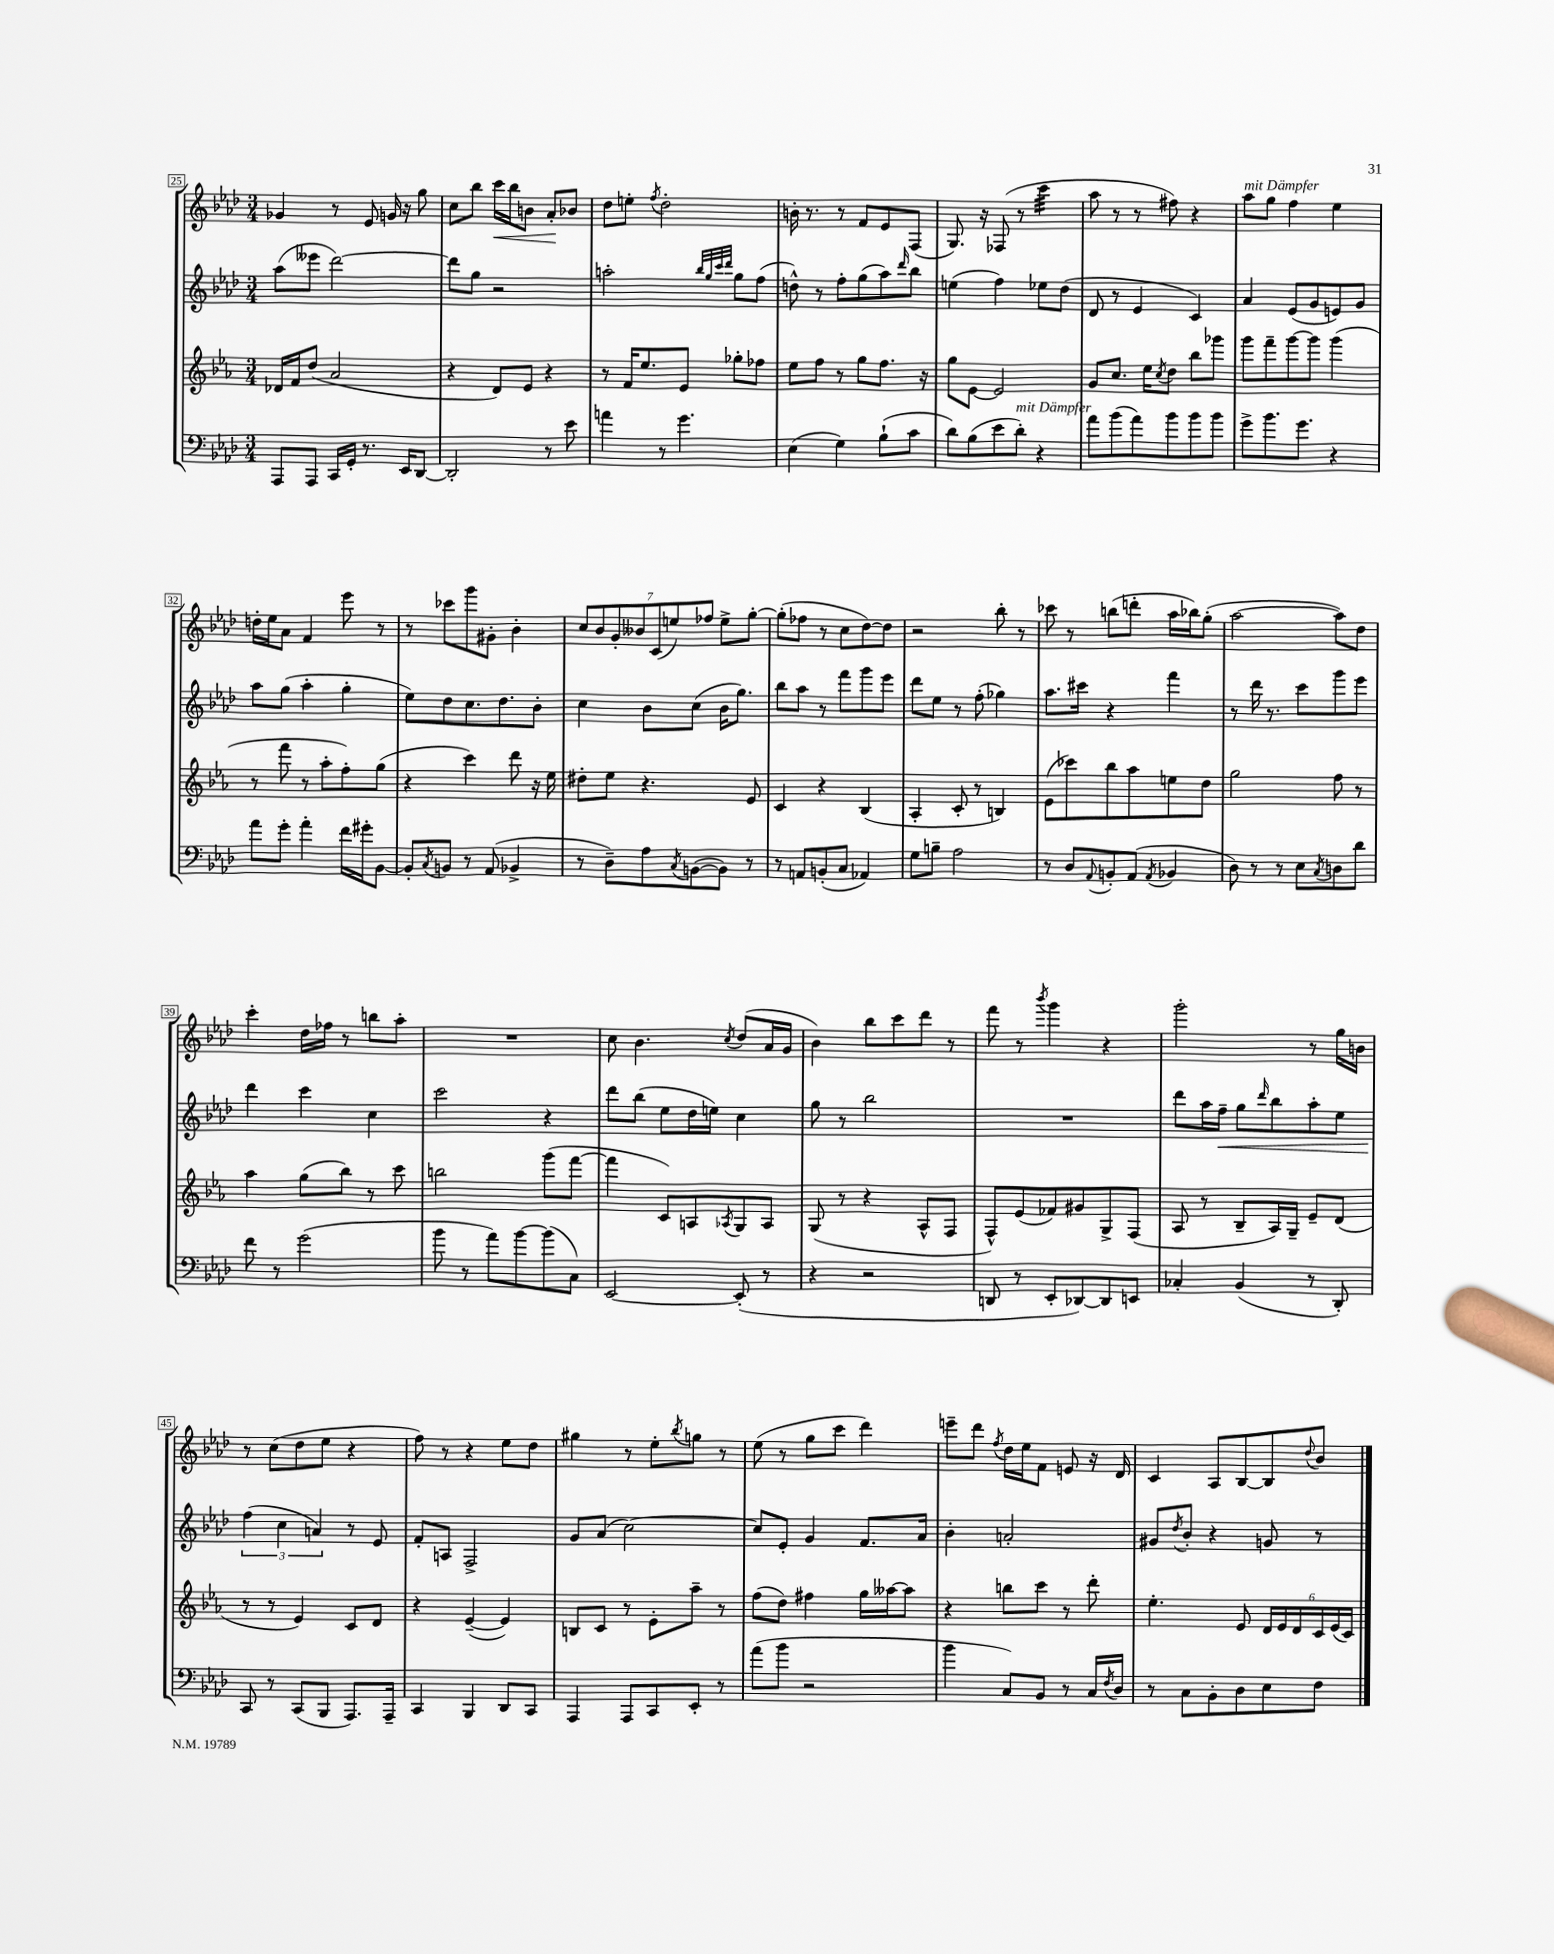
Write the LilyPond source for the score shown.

<<
\new StaffGroup <<
\new Staff = "s0" {
    \clef treble \key aes \major \numericTimeSignature \time 3/4
    ges'4 r8 ees'8 g'16 r16 g''8 |
    c''8 bes''8 c'''16\< bes''16 b'8 aes'8-.\! bes'8 |
    des''8 e''8-. \acciaccatura { f''8 } des''2-. |
    b'16-. r8. r8 f'8 ees'8 f8( |
    g8.) r16 fes8( r8 c'''4:32 |
    aes''8 r8 r8 fis''8) r4 |
    aes''8^\markup { \italic "mit Dämpfer" } g''8 f''4 ees''4 |
    d''16-. ees''16 aes'8 f'4 ees'''8 r8 |
    r8 ces'''8 g'''8 gis'8-. bes'4-. |
    \tuplet 7/4 { c''8 bes'8 g'8-. beses'8 c'8( e''8) fes''8 } e''8-> g''8~-. |
    g''8-.( fes''8 r8 c''8 des''8~) des''8 |
    r2 bes''8-. r8 |
    ces'''8 r8 b''8( d'''8-. aes''16 bes''16) g''8-.( |
    aes''2~ aes''8) des''8 |
    c'''4-. des''16 fes''16 r8 b''8 aes''8-. |
    R2. |
    c''8 bes'4. \acciaccatura { c''8 } des''8( aes'16 g'16 |
    bes'4) bes''8 c'''8 des'''8 r8 |
    f'''8 r8 \acciaccatura { bes'''8 } g'''4 r4 |
    g'''2-. r8 g''16 b'16 |
    r8 c''8( des''8 ees''8 r4 |
    f''8) r8 r4 ees''8 des''8 |
    gis''4 r8 ees''8-. \acciaccatura { bes''8 } g''8 r8 |
    ees''8( r8 g''8 c'''8 des'''4) |
    e'''8-- des'''8 \acciaccatura { f''8 } des''16 ees''16 f'8 e'8 r16 des'16 |
    c'4 aes8 bes8~ bes8 \appoggiatura { des''8 } bes'8 \bar "|." |
}
\new Staff = "s1" {
    \clef treble \key aes \major \numericTimeSignature \time 3/4
    aes''8( eeses'''8 des'''2~) |
    des'''8 g''8 r2 |
    a''2-. \grace { bes''32 g''32 c'''32 des'''32 } g''8 f''8( |
    d''8-^) r8 f''8-. g''8( aes''8) \grace { des'''16 } bes''8 |
    e''4( f''4) ees''8 des''8( |
    des'8 r8 ees'4 c'4) |
    aes'4 ees'8( g'8 e'8) g'8 |
    aes''8 g''8( aes''4-. g''4-. |
    ees''8) des''8 c''8. des''8. bes'8-. |
    c''4 bes'8 c''8( bes'16 g''8.) |
    bes''8 aes''8 r8 f'''8 g'''8 ees'''8 |
    des'''8 ees''8 r8 f''8-.( ges''4) |
    aes''8. cis'''16 r4 f'''4 |
    r8 des'''16 r8. c'''8 g'''8 ees'''8 |
    des'''4 c'''4 c''4 |
    c'''2 r4 |
    des'''8 bes''8( ees''8 des''16 e''16) c''4 |
    g''8 r8 bes''2 |
    R2. |
    des'''8 aes''16 f''16--\< g''8 \grace { des'''16 } bes''8 aes''8-. ees''8 |
    \tuplet 3/2 { f''4\!( c''4 a'4) } r8 ees'8 |
    f'8-. a8 f2-> |
    g'8 aes'8( c''2~) |
    c''8 ees'8-. g'4 f'8. aes'16 |
    bes'4-. a'2-. |
    gis'8 \acciaccatura { des''8 } bes'8-. r4 g'8 r8 \bar "|." |
}
\new Staff = "s2" {
    \clef treble \key ees \major \numericTimeSignature \time 3/4
    des'16 f'16 d''8( aes'2 |
    r4 d'8) ees'8 r4 |
    r8 f'16 ees''8. ees'8 ges''8-. fes''8 |
    ees''8 f''8 r8 g''8 f''8. r16 |
    g''8 ees'8~ ees'2 |
    g'8 c''8. ees''16 \acciaccatura { c''8 } d''8 bes''8 ges'''8 |
    g'''8 f'''8-- g'''8~ g'''8 g'''4( |
    r8 f'''8 r8 aes''8-. f''8-.) g''8( |
    r4 c'''4) d'''8 r16 ees''16 |
    dis''8-. ees''8 r4. ees'8 |
    c'4 r4 bes4( |
    aes4-. c'8-. r8 b4) |
    ees'8( ces'''8) bes''8 aes''8 e''8 d''8 |
    g''2 f''8 r8 |
    aes''4 g''8( bes''8) r8 c'''8 |
    b''2 g'''8( f'''8~ |
    f'''4 c'8) a8 \acciaccatura { aes8 } g8 aes8 |
    g8( r8 r4 aes8-^ f8 |
    f8-^) ees'8( fes'8) gis'8 g8-> f8( |
    aes8 r8 bes8-- aes16) g16-- ees'8-- d'8( |
    r8 r8 ees'4) c'8 d'8 |
    r4 ees'4~--( ees'4) |
    b8 c'8 r8 ees'8-. aes''8-- r8 |
    f''8( d''8) fis''4 g''16 aeses''16~ aeses''8 |
    r4 b''8 c'''8 r8 d'''8-. |
    ees''4.-. ees'8 \tuplet 6/4 { d'16 ees'16 d'16 c'16 ees'16( c'16) } \bar "|." |
}
\new Staff = "s3" {
    \clef bass \key aes \major \numericTimeSignature \time 3/4
    aes,,8 aes,,8 c,16 g,16-. r8. ees,16 des,8~ |
    des,2-. r8 ees'8 |
    a'4 r8 g'4. |
    ees4( g4) bes8-!( c'8 |
    des'8) bes8( ees'8 des'8-.^\markup { \italic "mit Dämpfer" }) r4 |
    aes'8 bes'8( aes'8) bes'8 bes'8 bes'8 |
    g'8-> bes'8. g'8. r4 |
    aes'8 g'8-. aes'4-. f'16 gis'16-. bes,8~ |
    bes,8-. \acciaccatura { c8 } b,8 r8 aes,8( bes,4-> |
    r8 des8--) aes8 \acciaccatura { c8 } b,8~( b,8) r8 |
    r8 a,8 b,8-.( c8 aes,4) |
    g8 b8-- aes2 |
    r8 des8 \appoggiatura { aes,8 } b,8-. aes,8( \acciaccatura { aes,8 } bes,4 |
    des8) r8 r8 ees8 \acciaccatura { c8 } d8 des'8 |
    f'8 r8 g'2( |
    bes'8 r8 aes'8) bes'8~ bes'8( c8) |
    ees,2~ ees,8-.( r8 |
    r4 r2 |
    d,8 r8 ees,8-. des,8~) des,8 e,8 |
    ces4-. bes,4( r8 des,8-.) |
    c,8 r8 c,8( bes,,8 aes,,8.) aes,,16-- |
    c,4 bes,,4 des,8 c,8 |
    aes,,4 aes,,8 c,8 ees,8-. r8 |
    aes'8( bes'8 r2 |
    bes'4 c8) bes,8 r8 c16 \acciaccatura { f8 } des16 |
    r8 c8 bes,8-. des8 ees8 f8 \bar "|." |
}
>>
>>
\layout { \context { \Score currentBarNumber = #25 \override BarNumber.stencil = #(make-stencil-boxer 0.1 0.3 ly:text-interface::print) } }
